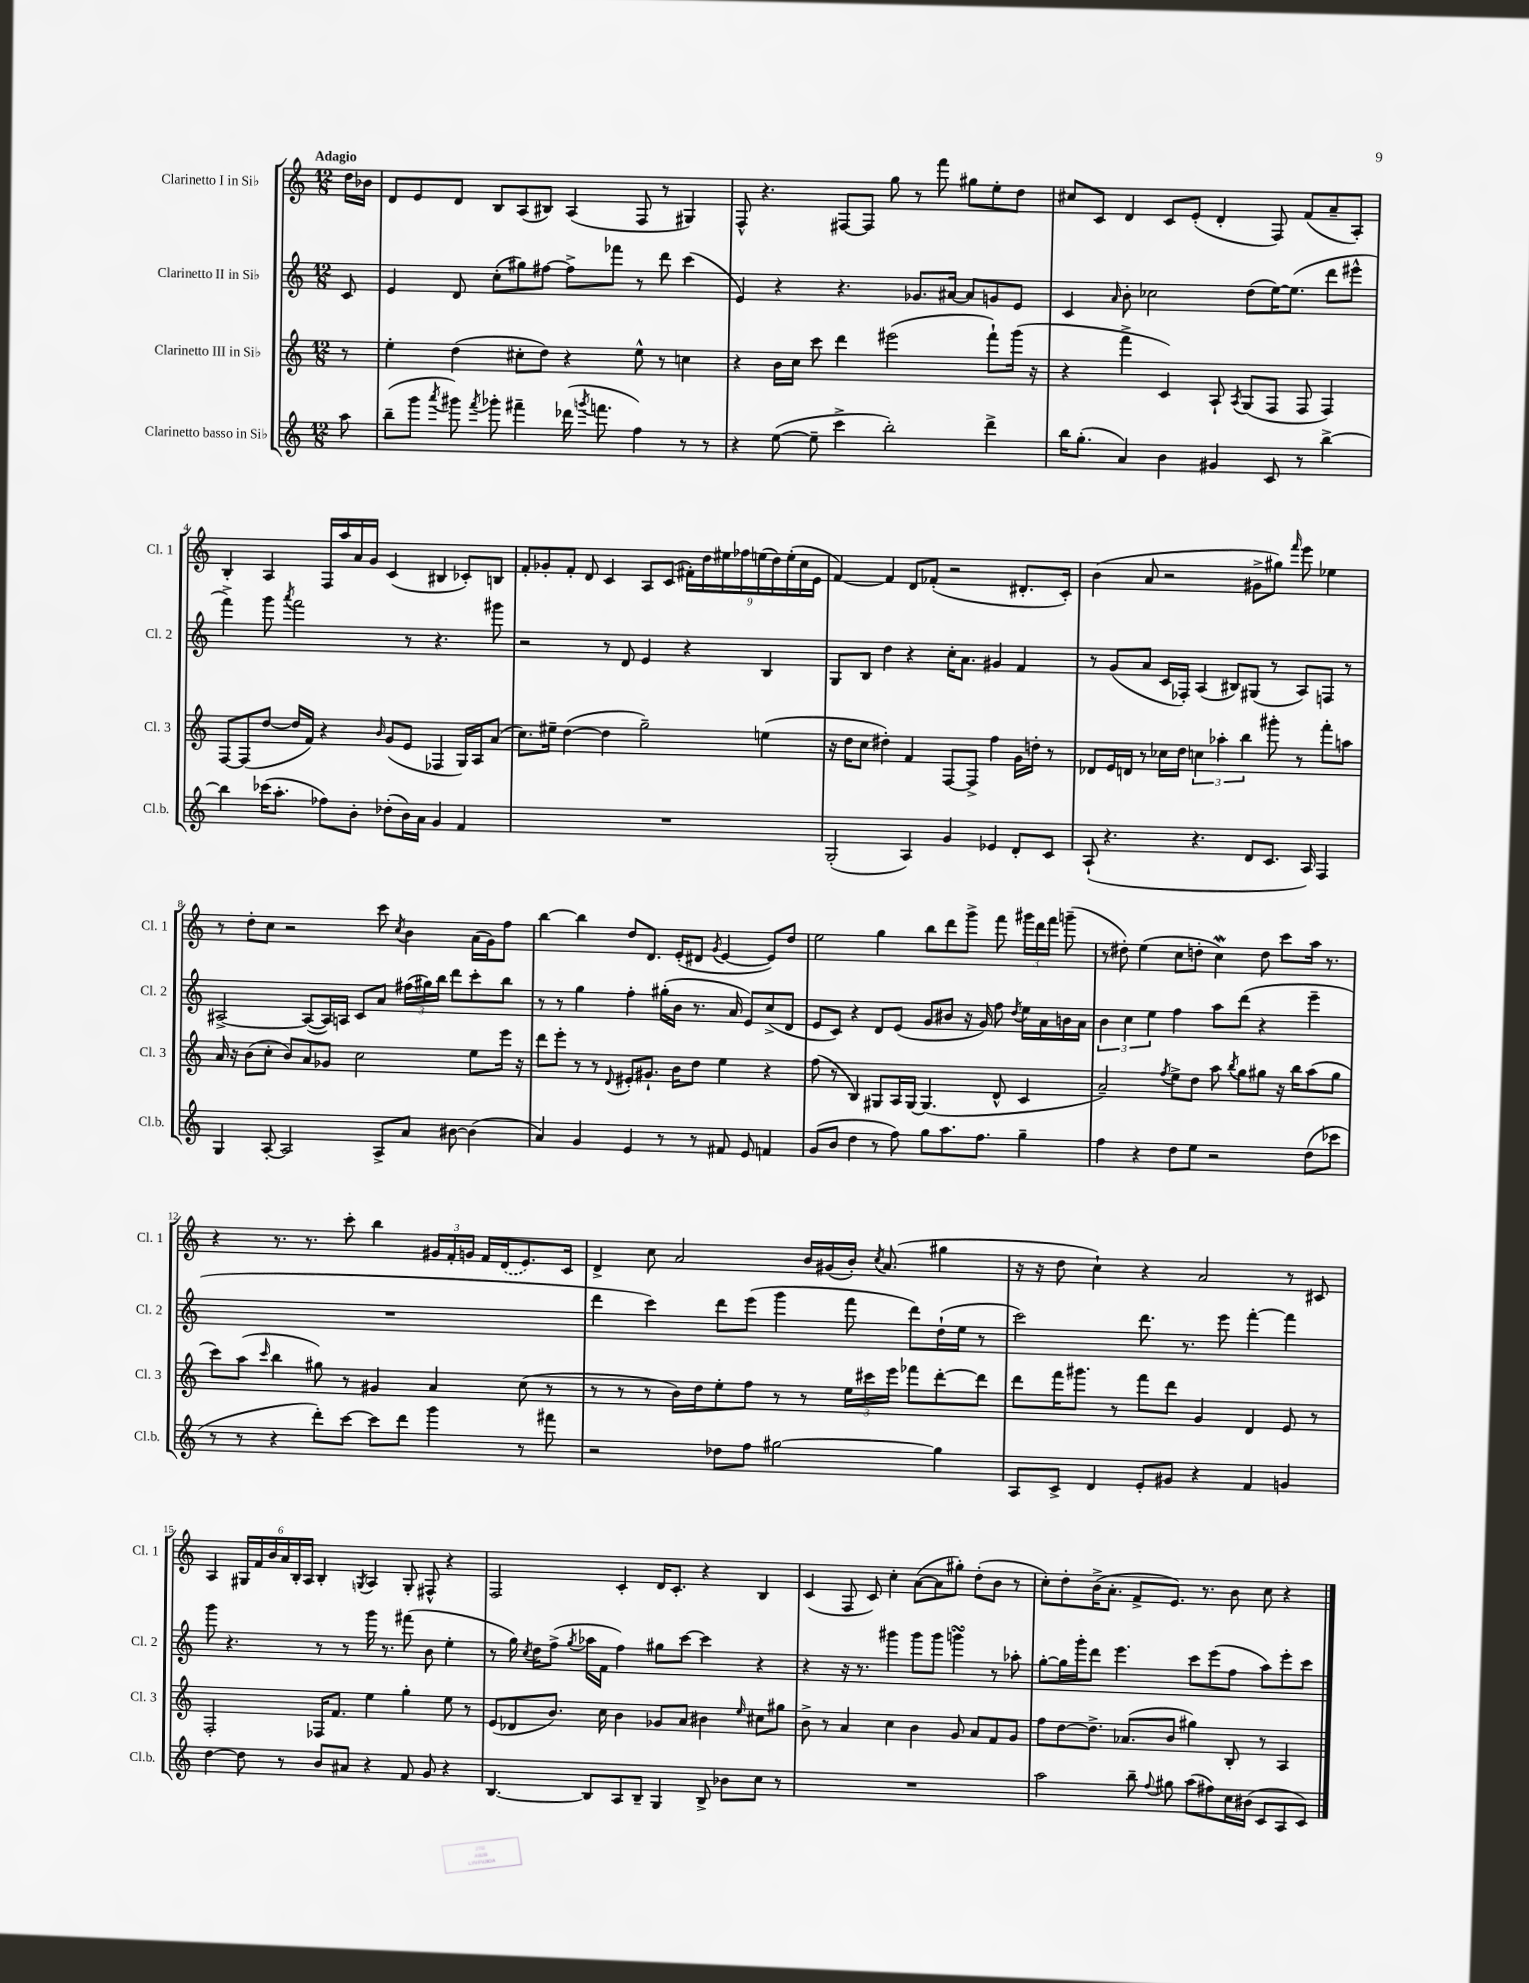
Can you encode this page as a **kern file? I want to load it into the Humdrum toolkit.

**kern	**kern	**kern	**kern
*staff4	*staff3	*staff2	*staff1
*clefG2	*clefG2	*clefG2	*clefG2
*k[]	*k[]	*k[]	*k[]
*M12/8	*M12/8	*M12/8	*M12/8
8aa\	8r	8c/	16dd\LL
.	.	.	16b-\JJ
=	=	=	=
(8bb~\L	4ee'\	4e/	8d/L
8ggg\J	.	.	8e/
8qaaa/	.	.	.
8ggg#\)	(4dd\	8d/	8d/J
8qfff/	.	.	.
8ggg-'\	.	(8cc'\L	8B/L
4fff#~\	8cc#'\L	8gg#\)	(8A/
.	8dd\J)	[8ff#\J	8B#/J)
(16ddd-\	4r	8ff#^\]L	(4A/
8qggg/	.	.	.
8.fff\	.	.	.
.	.	8fff-\J	.
4ff\)	8ee^^\	8r	8F/
.	8r	8ddd\	8r
8r	4cc\	(4ccc\	4G#/)
8r	.	.	.
=	=	=	=
4r	4r	4e/)	8F^^/
.	.	.	4.r
([8ee\	16b\LL	4r	.
.	16cc\JJ	.	.
8ee~\]	8ccc\	.	.
4ccc^\	4ddd\	4.r	[8F#/L
.	.	.	8F#/]J
2bb'\)	(2eee#\	.	8gg\
.	.	8.g-/L	8r
.	.	.	8fff\
.	.	[16a#/Jk	.
.	.	8a#/]L	8gg#\L
4ddd^\	8fff`\L)	8g/	8ee'\
.	(16ggg\Jk	8e/J	8dd\J
.	16r	.	.
=	=	=	=
16bb\LK	4r	4c/	8cc#/L
(8.gg'\J	.	.	.
.	.	.	8c/J
.	.	16qqa/	.
4a/)	4fff^\	8b'\	4d/
.	.	2cc-\	.
4b\	4c/)	.	8c/L
.	.	.	(8e'/J
4g#/	8A`/	.	4d'/
.	8qA/	.	.
.	(8G/L	(8dd\L	.
8c/	8F/J	[16ee\K)	8F/)
.	.	(8.ee\]J	.
8r	8F/	.	(8f/L
[4bb^\	4F/)	8ddd\L	8a~/
.	.	8eee#^^\J	8A'/J)
=	=	=	=
4bb\]	[8F/L	4fff^\)	4B'/
.	(8F/]	.	.
(16ccc-\LK	[8dd/J	8ggg\	4A/
8.aa'\J	.	.	.
.	.	8qaaa/	.
.	16dd/]LL	2fff\	.
.	16f/JJ)	.	.
8ff-\L)	4r	.	16F/LL
.	.	.	16aa/
8b'\J	.	.	16a/
.	.	.	16g/JJ
.	16qqb/	.	.
(8dd-'\L	(8g/L	.	(4c/
16b\L)	8e/J	8r	.
16a\JJ	.	.	.
4g/	4F-/	4.r	4B#/
4f/	16G/LL)	.	8c-'/L)
.	16A/J	.	.
.	(8a/J	8ggg#\	8B/J
=	=	=	=
1.r	8.cc\L)	2r	8f'/L
.	.	.	8g-'/
.	16ee#~\Jk	.	.
.	([4dd\	.	8f'/J
.	.	.	8d/
.	4dd\]	8r	4c/
.	.	8d/	.
.	2gg~\)	4e/	8A/L
.	.	.	(8c/J
.	.	4r	18f#'\LL)
.	.	.	18dd\
.	.	.	18ee#\
.	.	.	18ff-\
.	.	.	(18ee\
.	(4ee\	4B/	.
.	.	.	18dd\)
.	.	.	(18ee'\
.	.	.	18cc\
.	.	.	18e\JJ
=	=	=	=
(2G'/	16r	8G/L	[4f/)
.	16dd\LK	.	.
.	8cc\J	8B/J	.
.	4dd#'\)	4dd\	4f/]
4A/)	4f/	4r	8d/L
.	.	.	(8f-'/J
4g/	[8F/L	16cc'\LK	2r
.	.	8.a\J	.
.	8F^/]J	.	.
4e-/	4ff\	4g#/	.
8d'/L	16g\LL	4f/	8.d#'/L
.	16dd'\JJ	.	.
8c/J	8r	.	.
.	.	.	16c'/Jk)
=	=	=	=
(8A`/	8d-/L	8r	(4b\
4.r	16e/L	(8g/L	.
.	16d/JJ	.	.
.	8r	8a/J	8a/
.	16cc-\LL	16c/LL	2r
.	16dd\JJ	16F-'/JJ)	.
4.r	6cc\	(4A/	.
.	6aa-'\	.	.
.	.	8B#/L)	.
.	6bb\	.	.
8d/L	.	(8G#/J	8g#^\L
8.c/J	8ggg#'\	8r	8gg#\J)
.	.	.	16qqfff/
.	8r	8A/L)	8eee\
16A/)	.	.	.
4F/	8fff'\L	8F/J	4ee-\
.	8aa\J	8r	.
=	=	=	=
4G/	16a/	[2A#^/	8r
.	16r	.	.
.	(8b\L	.	8dd'\L
[8A'/	8cc'\J	.	8cc\J
2A/]	8b/L)	.	2r
.	8a/	(8A#/_L	.
.	8g-/J	16A#/]L)	.
.	.	16A/JJ	.
.	2cc\	8c/L	.
8A^/L	.	8a/J	8ccc\
.	.	.	8qcc/
8a/J	.	(24ff#\LL	4b\
.	.	24gg#\)	.
.	.	24bb\JJ	.
[8b#\	.	8ddd\L	.
(4b#\]	8ee\L	8ccc'\	(16a\LL
.	.	.	16g\J)
.	16eee\Jk	8bb\J	8ff\J
.	16r	.	.
=	=	=	=
4a/)	8ddd\L	8r	[4bb\
.	8eee'\J	8r	.
4g/	8r	4gg\	4bb\]
.	8r	.	.
.	8qqd/	.	.
4e/	8e#'/L	4ff'\	8dd/L
.	8.g#`/J	.	8.d/J
8r	.	(16gg#'\LL	.
.	16b\LK	16b\JJ	(16e'/LK
8r	8dd\J	8.r	8d#/J
.	.	.	8qg/
8f#/	4ee\	.	[4e/
.	.	16a/	.
8e/	.	8e/L)	.
4f/	4r	(8cc^/	8e/]L)
.	.	8d/J	8dd/J
=	=	=	=
(8g/L	(8ff\	8e/L	2ee\
8b/J	8r	8c/J)	.
4dd\	4B/)	4r	.
8r	8G#/L	8d/L	4gg\
8ff\)	16A/L	(8e/J	.
.	[16G#/JJ	.	.
8gg\L	(4.G#/]	8g/L	8bb\L
8.aa\	.	8b#/J	8ddd\
.	.	16r	8ggg^\J
8.ff\J	.	16g/)	.
.	8d^^/	8ff\	8fff\
.	.	8qdd/	.
4gg~\	4c/	16ee\LL	24ggg#\LL
.	.	.	24ddd\
.	.	16a\	.
.	.	.	24fff\JJ
.	.	16b\	(8ggg~\
.	.	16a\JJ	.
=	=	=	=
4ff\	2a~/)	6b\	8r
.	.	.	8dd#'\)
.	.	6cc\	.
4r	.	.	(4ee\
.	.	6ee\	.
.	8qff/	.	.
8dd\L	8ee^\L	4ff\	8cc\L
8ee\J	8dd\J	.	8dd'\J
2r	8aa\	8aa\L	4cc\)
.	8qbb/	.	.
.	8gg\L	(8ddd\J	.
.	8gg#\J	4r	8dd\
.	16r	.	8ccc\L
.	16bb\LK	.	.
(8dd\L	(8aa\	4eee~\	16aa\Jk
.	.	.	8.r
8ccc-\J	8gg#\J	.	.
=	=	=	=
8r	8ccc\L)	1.r	4r
8r	(8aa\J	.	.
.	16qqccc/	.	.
4r	4bb\	.	8.r
.	.	.	8.r
8ddd'\L)	8gg#\)	.	.
[8ccc\J	8r	.	8ccc'\
8ccc\]L	4g#/	.	4bb\
8ddd\J	.	.	.
4ggg\	4a/	.	24g#/LL
.	.	.	24f'/
.	.	.	24g/JJ
.	.	.	16f/LL
.	.	.	(16d/J
8r	(8cc\	.	8.e/)
8fff#\	8r	.	.
.	.	.	16c/Jk
=	=	=	=
2r	8r	4ddd\	4d^/
.	8r	.	.
.	8r	4ccc\)	8cc\
.	16b\LL)	.	2a/
.	16dd\J	.	.
8dd-\L	8ee'\	8ddd\L	.
8ff\J	8ff\J	(8eee\J	.
[2gg#\	8r	4ggg\	.
.	8r	.	16b/LL
.	.	.	(16g#/
.	24ee\LL	8fff\	16b'/JJ)
.	24ccc#\	.	.
.	.	.	8qcc/
.	.	.	(8.a/
.	24eee\JJ	.	.
.	8fff-\L	8ddd\L)	.
4gg#\]	[8ddd'\	(16dd`\L	4gg#\
.	.	16ee\JJ	.
.	8ddd\]J	8r	.
=	=	=	=
8A/L	8ddd\L	2ccc\)	16r
.	.	.	16r
8c^/J	16fff\K	.	8dd\
.	8.ggg#\J	.	.
4d/	.	.	4cc`\)
.	8r	.	.
8e'/L	8fff\L	8.ddd\	4r
8g#/J	8ddd\J	.	.
.	.	8.r	.
4r	4g/	.	2a/
.	.	8eee\	.
4f/	4d/	[4fff'\	.
4g/	8e/	4fff\]	8r
.	8r	.	8c#/
=	=	=	=
[4dd\	2F'/	8ggg\	4A/
.	.	4.r	.
8dd\]	.	.	24G#/LL
.	.	.	24f/
.	.	.	24b/
8r	.	.	24a/
.	.	.	24B'/
.	.	.	24A/JJ
8b/L	16F-/LK	8r	4B'/
.	8.f/J	.	.
8a#/J	.	8r	.
.	.	.	8qG/
4r	4ee\	16ggg\	4A/
.	.	8.r	.
8f/	4gg'\	(8fff#\	8G'/
8g/	.	8b\	8F#^^/
4r	8ee\	4ee'\	4r
.	8r	.	.
=	=	=	=
[4.B/	(8e/L	8r	2F/
.	8d-/	16gg\)	.
.	.	8qcc/	.
.	.	16dd\LK	.
.	8.b/J)	(8ff^\J	.
.	.	8qgg/	.
8B/]L	.	16aa-\LL	.
.	16cc\	16f\JJ	.
8A/	4b\	4ff\)	4c'/
8B~/J	.	.	.
4G/	8g-/L	8gg#\L	16d/LK
.	.	.	8.c'/J
.	8a/J	[8ccc\J	.
8B^/	4b#\	4ccc\]	4r
8b-\L	.	.	.
.	16qqee/	.	.
8cc\J	8cc#\L	4r	4B/
8r	8gg#\J	.	.
=	=	=	=
1.r	8b^\	4r	(4c/
.	8r	.	.
.	4a/	16r	8F/
.	.	8.r	.
.	.	.	8c/)
.	4cc\	4ggg#\	4cc'\
.	4b\	8ggg#\L	([8a\L
.	.	8ggg#\J	8a\]
.	8g/	4ggg\	8gg#'\J)
.	8a/L	.	(8dd'\L
.	8f/	8r	8b\J
.	8g/J	8aa-'\	8r
=	=	=	=
2aa\	8ff\L	[8gg'\L	8cc'\L)
.	[8dd\	16gg\]L	8dd'\
.	.	16ggg'\J	.
.	8.dd^\]J	8ddd\J	(16b^\K
.	.	.	8.a'\J
.	.	4.eee\	.
.	(8.a-/L	.	.
8bb~\	.	.	8f^/L
8qqff/	.	.	.
8gg#\	8b/J	.	8.e/J)
(8aa\L	4gg#\)	8ccc\L	.
.	.	.	8.r
8ff#\)	.	(8eee\	.
16cc\L	8B'/	8ff\J	8b\
(16b#\JJ	.	.	.
8c/L	8r	8aa\L)	8cc\
8A/	4A/	8eee'\	4r
8c/J)	.	8ccc\J	.
==	==	==	==
*-	*-	*-	*-
